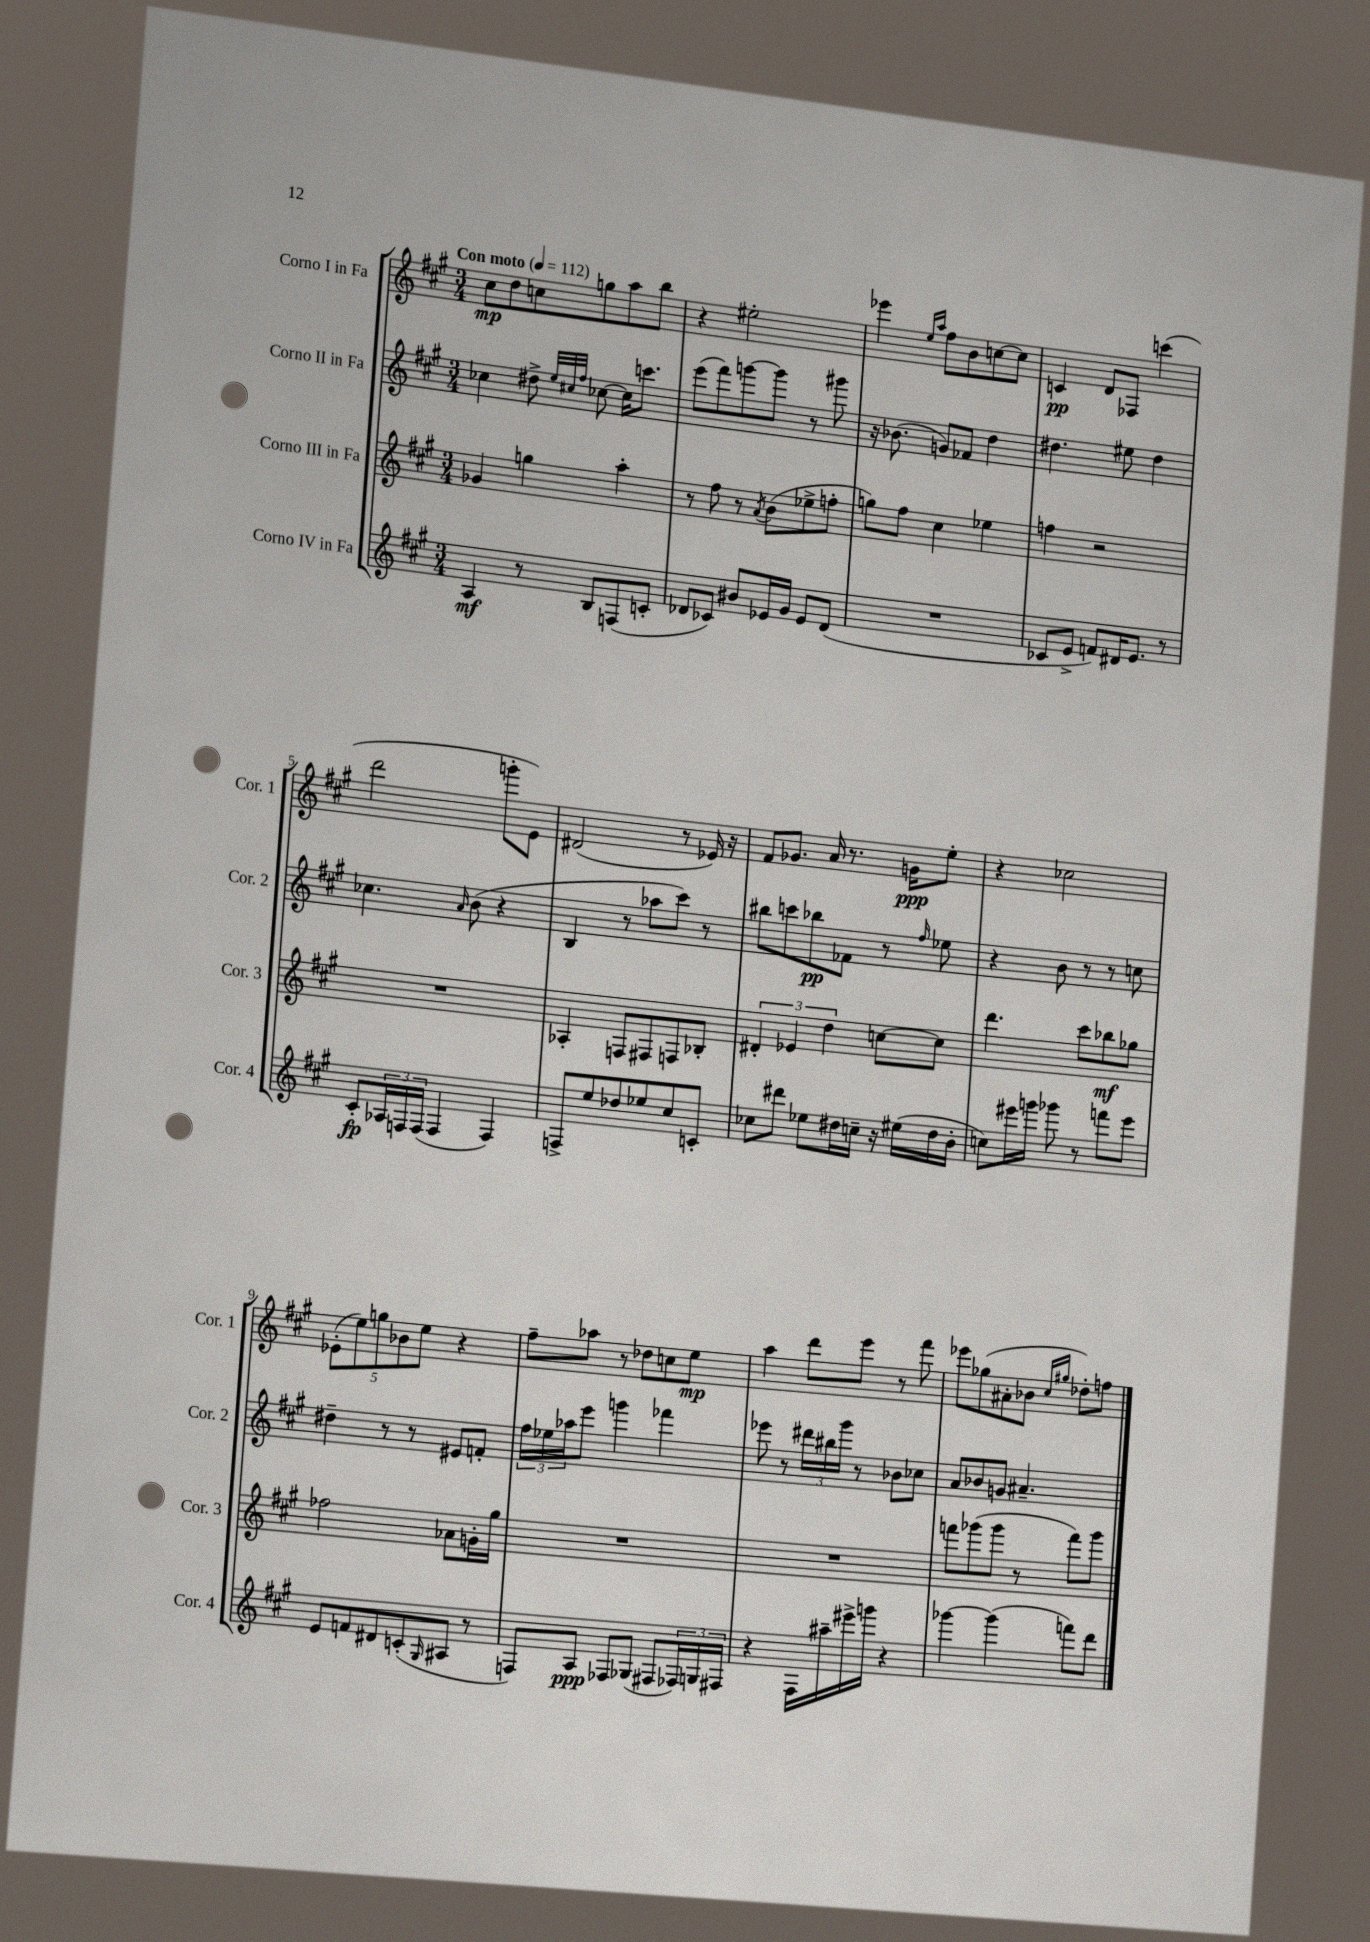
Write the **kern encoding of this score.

**kern	**kern	**kern	**kern
*staff4	*staff3	*staff2	*staff1
*clefG2	*clefG2	*clefG2	*clefG2
*k[f#c#g#]	*k[f#c#g#]	*k[f#c#g#]	*k[f#c#g#]
*M3/4	*M3/4	*M3/4	*M3/4
*MM112	*MM112	*MM112	*MM112
4A/	4g-/	4cc-\	8cc#\L
.	.	.	8dd\
8r	4gg\	8dd#^\	8cc\
.	.	32qqee/LLL	.
.	.	32qqcc#/	.
.	.	32qqff#/JJJ	.
8B/L	.	[8cc-\	8gg\
(8F/	4aa'\	16cc-\]LK	8aa\
.	.	8.ccc\J	.
8c'/J	.	.	8bb\J
=	=	=	=
8d-/L	8r	(8eee\L	4r
8c-/J)	8ff#\	8fff#\)	.
8b#/L	8r	[8ggg\	2ee#'\
.	8qa/	.	.
16e-/L	(8b\L	8ggg\]J	.
16g#/JJ	.	.	.
8e-/L	8ee-^\	8r	.
(8d-/J	8ff'\J	8ggg#\	.
=	=	=	=
2.r	8gg\L)	16r	4eee-\
.	.	(8.b-\	.
.	8ff#\J	.	.
.	.	.	16qqee/LL
.	.	.	16qqaa/JJ
.	4cc#\	8g/L)	8ff#\L
.	.	8f-/J	8b\
.	4ee-\	4dd\	[8cc\
.	.	.	8cc\]J
=	=	=	=
8c-/L	4ff\	4.dd#\	4c/
8e^/J	.	.	.
8f/L)	2r	.	8d/L
16d#/K	.	8ee#\	8F-/J
8.e/J	.	.	.
.	.	4dd#\	(4ccc\
8r	.	.	.
=	=	=	=
8c#'/L	2.r	4.cc-\	2ddd\
24A-/L	.	.	.
24F/	.	.	.
(24F/JJ	.	.	.
4F/	.	.	.
.	.	16qqa/	.
.	.	(8b\	.
4F/)	.	4r	8ggg'\L
.	.	.	8e\J)
=	=	=	=
8F^/L	4A-'/	4B/	(2d#/
8ee/	.	.	.
8dd-/	8F/L	8r	.
8ee-/	8F#/	8aa-\L	.
8cc#/	8F/	8ccc#\J)	8r
8c'/J	8B-'/J	8r	16e-/)
.	.	.	16r
=	=	=	=
8cc-\L	6d#'/	8bb#\L	8f#/L
8ddd#\J	.	8ccc\	8.g-/J
.	6e-/	.	.
8ee-\L	.	8bb-\	.
.	.	.	16a/
.	6dd\	.	.
16dd#\L	.	8f-\J	8.r
16cc~\JJ	.	.	.
16r	[8cc\L	8r	.
(16ee#\LL	.	.	16g\LK
.	.	16qqff#/	.
16dd#\	8cc\]J	8ee-\	8ee'\J
16b'\JJ	.	.	.
=	=	=	=
8cc\L)	4.ddd\	4r	4r
16eee#\L	.	.	.
16ggg\JJ	.	.	.
8ggg-\	.	8b\	2cc-\
8r	8ccc#\L	8r	.
8fff\L	8bb-\	8r	.
8eee#\J	8gg-\J	8cc\	.
=	=	=	=
8e/L	2ff-\	4dd#~\	(10e-'\L
.	.	.	10ee\)
8f/	.	.	.
.	.	.	10gg\
8d#/	.	8r	.
.	.	.	10b-\
(8c'/	.	8r	.
.	.	.	10ee\J
16qqG#/	.	.	.
8A#/J	8a-\L	8e#/L	4r
8r	16g'\L	8f'/J	.
.	16gg#\JJ	.	.
=	=	=	=
8F/L)	2.r	24ff#\LL	8ff#~\L
.	.	24ee-\	.
.	.	24aa-\J	.
8A/J	.	8eee\J	8aa-\J
8F-/L	.	4ggg\	8r
(8G-/J	.	.	8dd-\L
8F#/L	.	4fff-\	8cc\
24F-/L)	.	.	8ee\J
24G/	.	.	.
24F#/JJ	.	.	.
=	=	=	=
4r	2.r	8eee-\	4aa\
.	.	8r	.
16F#\LL	.	24ddd#\LL	8ddd\L
.	.	24bb#\	.
16aa#~\	.	.	.
.	.	24ggg#\JJ	.
16eee#^\	.	8r	8eee\J
16ggg\JJ	.	.	.
4r	.	8b-\L	8r
.	.	8cc-\J	8fff#\
=	=	=	=
[4ggg-\	8fff\L	8a/L	8eee-\L
.	(8ggg-\	8b-/	(8gg-\
(4ggg-\]	8ggg-\J	8g/J	8a#'\
.	8r	4.a#~/	8b-\J
.	.	.	16qqcc#/LL
.	.	.	16qqgg#/JJ
8fff\L)	8fff\L)	.	8dd-'\L)
8ddd\J	8ggg-\J	.	8ff\J
==	==	==	==
*-	*-	*-	*-
